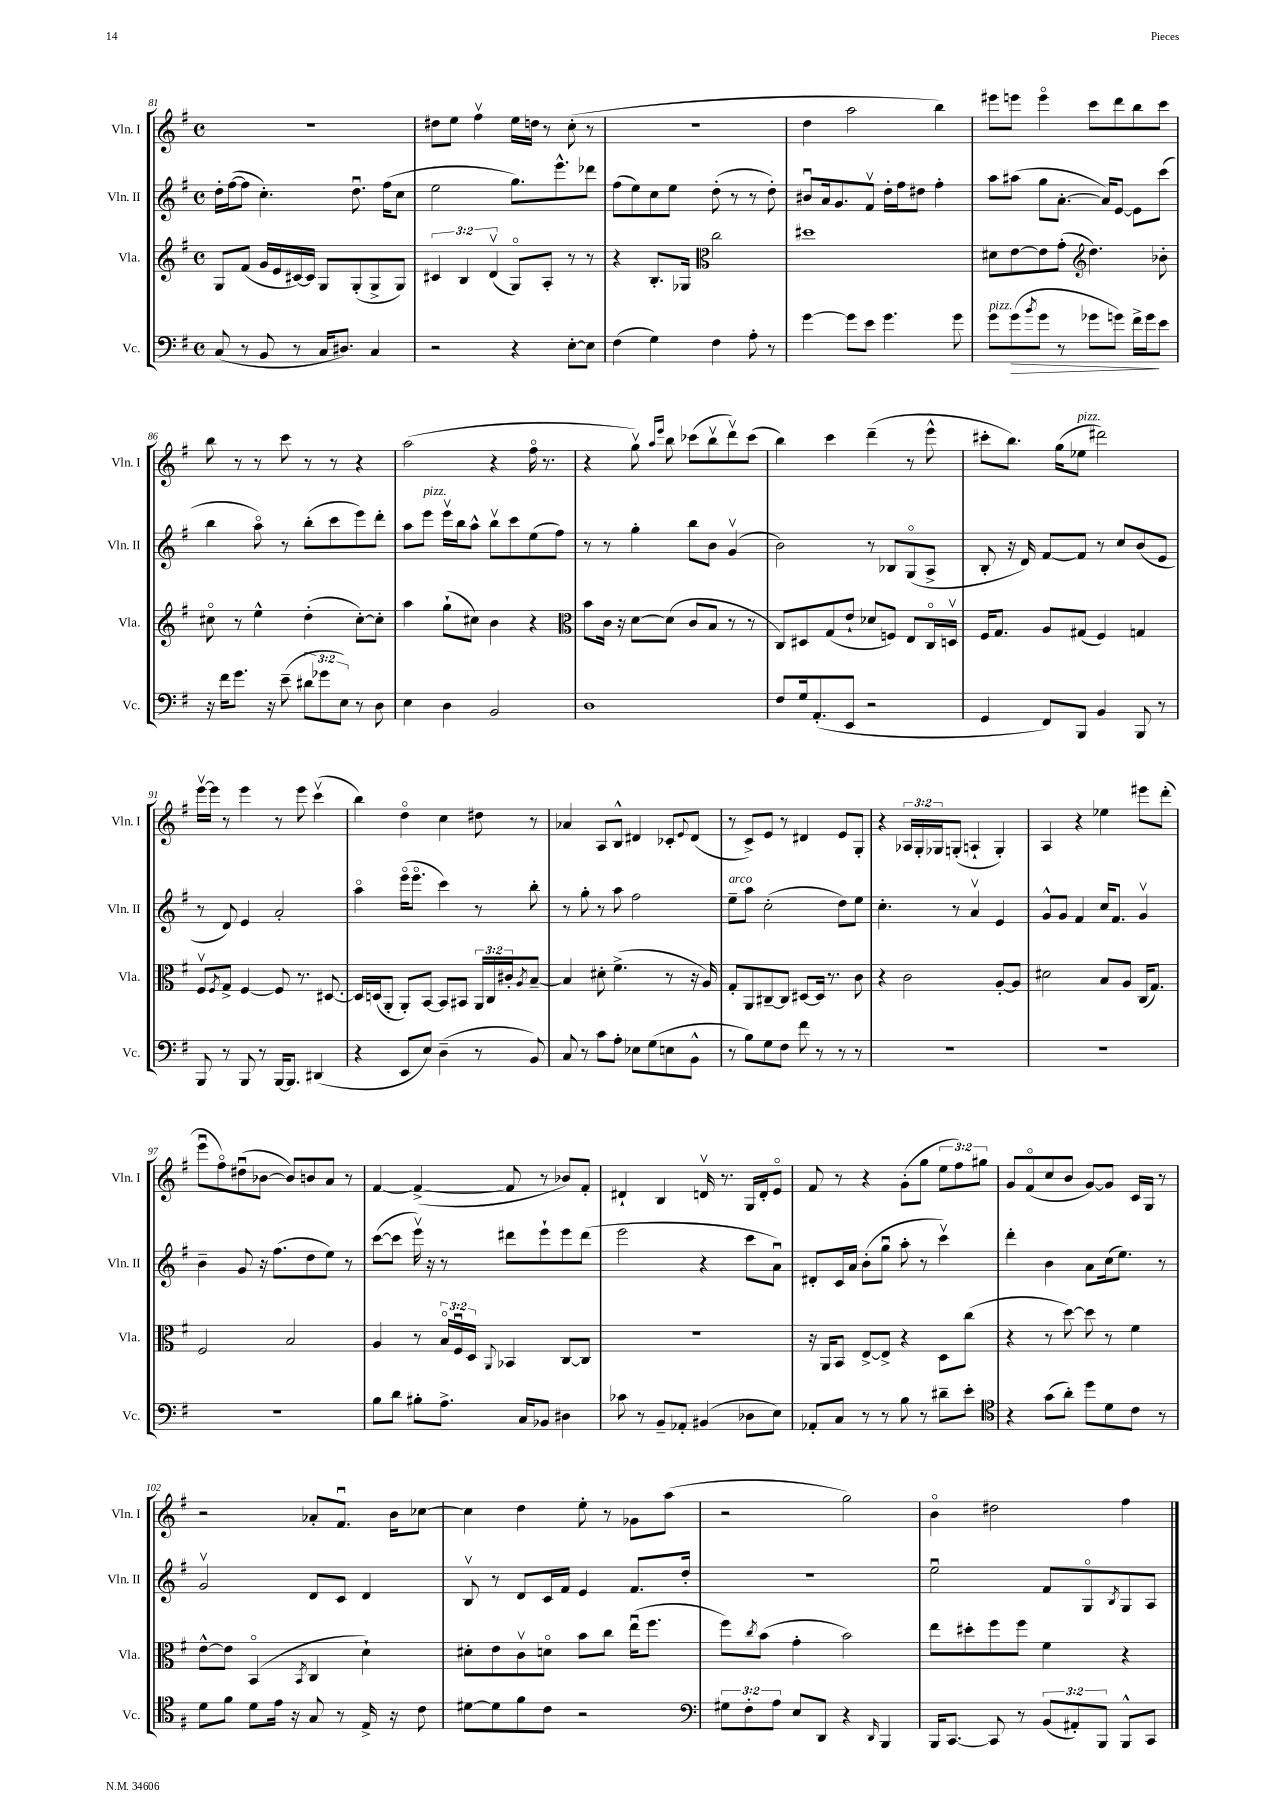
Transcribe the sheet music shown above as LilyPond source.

<<
\new StaffGroup <<
\new Staff = "s0" \with { instrumentName = "Vln. I" shortInstrumentName = "Vln. I" } {
    \clef treble \key g \major \defaultTimeSignature \time 4/4 \override Staff.TupletNumber.text = #tuplet-number::calc-fraction-text
    R1 |
    dis''8 e''8 fis''4\upbow e''16 d''16 r8 c''8-.( r8 |
    r1 |
    d''4 a''2 b''4) |
    eis'''8 e'''8 e'''4\flageolet c'''8 d'''8 b''8 c'''8 |
    b''8 r8 r8 c'''8 r8 r8 r4 |
    a''2( r4 fis''16\flageolet r8. |
    r4 g''8\upbow) \grace { a''16 e'''16 } b''8 ces'''8( b''8\upbow d'''8\upbow) ces'''8( |
    b''4) c'''4 d'''4--( r8 e'''8-^ |
    cis'''8-. b''8.) g''16( ees''8^\markup { \italic "pizz." } dis'''2) |
    e'''16~\upbow e'''16 r8 e'''4 r8 e'''8 c'''4\upbow( |
    b''4) d''4\flageolet c''4 dis''8 r8 |
    aes'4 a8 b8-^ dis'4 ces'8-. \appoggiatura { e'8 } dis'8( |
    r8 c'8->) e'8 r8 dis'4 e'8 g8-. |
    r4 \tuplet 3/2 { aes16 g16-. ges16 } g8-.( a4-! g4-.) |
    a4 r4 ees''4 eis'''8 d'''8-.( |
    e'''8\downbow fis''8\flageolet) dis''8\downbow( bes'8~ bes'8) b'8 a'8 r8 |
    fis'4~ fis'4~->( fis'8 r8 bes'8) fis'8-. |
    dis'4-! b4 d'16\upbow r8. g16 d'16-. e'8\flageolet |
    fis'8 r8 r4 g'8-.( g''8 \tuplet 3/2 { e''8 fis''8) gis''8 } |
    g'8 fis'8\flageolet( c''8 b'8 g'8~) g'8 c'16 g16 r8 |
    r2 aes'8-. fis'8.\downbow b'16 ces''8~ |
    ces''4 d''4 e''8-. r8 ges'8 a''8( |
    r2 g''2) |
    b'4\flageolet dis''2 fis''4 \bar "|." |
}
\new Staff = "s1" \with { instrumentName = "Vln. II" shortInstrumentName = "Vln. II" } {
    \clef treble \key g \major \defaultTimeSignature \time 4/4
    d''16-. fis''16~( fis''8 c''4.-.) d''8.\downbow fis''16( c''8 |
    e''2 g''8.) e'''8.-^ des'''8 |
    fis''8( e''8) c''8 e''8 d''8-.( r8 r8 d''8-.) |
    bis'8\downbow a'16 g'8. fis'8\upbow d''16-. fis''16 dis''8 fis''4-. |
    a''8 ais''8( g''8 a'8.~-. a'16) e'8~ e'8 c'''8( |
    b''4 a''8\flageolet) r8 b''8-.( c'''8 e'''8) d'''8-. |
    a''8 e'''8^\markup { \italic "pizz." } e'''16\upbow b''16 a''8-^ b''8\upbow c'''8 e''8( fis''8) |
    r8 r8 g''4-. b''8 b'8 g'4\upbow( |
    b'2) r8 bes8 g8\flageolet( a8-> |
    b8-. r16 d'16) fis'8~ fis'8 r8 c''8 b'8( e'8 |
    r8 d'8) e'4 a'2-. |
    a''4\flageolet e'''16\flageolet( e'''8.\flageolet c'''4) r8 b''8-. |
    r8 g''8-. r8 a''8 fis''2 |
    e''8--^\markup { \italic "arco" } a''8 c''2-.( d''8) e''8 |
    c''4.-. r8 a'4\upbow e'4 |
    g'8-^ g'8 fis'4 c''16 fis'8. g'4\upbow |
    b'4-- g'8 r16 fis''8.( d''8 e''8) r8 |
    c'''8~( c'''8 e'''16\upbow) r16 r8 dis'''8 e'''8-! e'''8 dis'''8( |
    e'''2 r4 c'''8 a'8\downbow) |
    dis'8-. c'16 a'16 b'8-.( g''8\downbow a''8-. r8 c'''4\upbow) |
    d'''4-. b'4 a'8 c''16( e''8.) r8 |
    g'2\upbow d'8 c'8 d'4 |
    b8\upbow r8 d'8 c'16 fis'16 e'4 fis'8. d''16-. |
    R1 |
    e''2\downbow fis'8 g8\flageolet \acciaccatura { b8 } g8 a8 \bar "|." |
}
\new Staff = "s2" \with { instrumentName = "Vla." shortInstrumentName = "Vla." } {
    \clef treble \key g \major \defaultTimeSignature \time 4/4 \override Staff.TupletNumber.text = #tuplet-number::calc-fraction-text
    g8 fis'8( g'16 e'16 cis'16~) cis'16 g8 g8-.( g8-> g8) |
    \tuplet 3/2 { cis'4 b4 d'4\upbow( } g8\flageolet) a8-. r8 r8 |
    r4 b8.-. ges16 \clef alto c''2 |
    dis''1 |
    dis'8 e'8~ e'8 g'8-.( \clef treble d''4.) bes'8-. |
    cis''8\flageolet r8 e''4-^ d''4-.( cis''8~-.) cis''8-. |
    a''4 g''8-!( cis''8) b'4 r4 |
    \clef alto b'8 c'16 r16 d'8~ d'8( c'8 b8 r8 r8 |
    c8) dis8 g8( e'8-! des'8 f8) e8 c16\flageolet d16\upbow |
    fis16 g8. a8 gis8( fis4) g4 |
    fis8\upbow \acciaccatura { fis8 } g8-> fis4~ fis8 r8. dis8.~ |
    dis16 d16( a,8-. a,8-.) b,8~ b,8 bis,8 \tuplet 3/2 { a,16 c16 cis'16-. } \acciaccatura { a8 } b8~-- |
    b4 dis'8-. fis'4.->( r8 r16 a16) |
    g8-. a,8 cis8~-- cis8 dis8~ dis16 r8. c'8 |
    r4 c'2 a8~-. a8 |
    dis'2 b8 a8 c16( g8.) |
    fis2 b2 |
    a4 r8 \tuplet 3/2 { b16\flageolet fis16\downbow d16 } \appoggiatura { a,8 } bes,4 c8~ c8 |
    R1 |
    r16 a,16 b,8 e8~-> e8-> r4 d8 c''8( |
    r4 r8 d''8~) d''8 r8 fis'4 |
    e'8~-^ e'8 b,4\flageolet( \acciaccatura { b,8 } c4 d'4-!) |
    dis'8-. e'8 c'8\upbow d'8\flageolet b'8 c''8 e''16\downbow( fis''8. |
    fis''8) \acciaccatura { c''8 } b'8( g'4-. b'2) |
    e''8 dis''8-. fis''8 fis''8 fis'4 r4 \bar "|." |
}
\new Staff = "s3" \with { instrumentName = "Vc." shortInstrumentName = "Vc." } {
    \clef bass \key g \major \defaultTimeSignature \time 4/4 \override Staff.TupletNumber.text = #tuplet-number::calc-fraction-text
    c8( r8 b,8 r8 c16 dis8.) c4 |
    r2 r4 e8~-. e8 |
    fis4( g4) fis4 a8-. r8 |
    g'4~ g'8 e'8 g'4. g'8 |
    g'8^\markup { \italic "pizz." } g'8\>( \acciaccatura { b'8 } g'8 r8 ges'8 g'8) fis'16-> g'16\! e'8 |
    r16 fis'16 g'8. r16 e'8--( \tuplet 3/2 { dis'8 ges'8 e8) } r8 d8 |
    e4 d4 b,2 |
    d1 |
    fis8 g16 a,8.-.( e,8 r2 |
    g,4 fis,8) b,,8 b,4 b,,8 r8 |
    b,,8 r8 b,,8 r8 b,,16~ b,,8. dis,4( |
    r4 e,8 e8) d4--( r8 b,8) |
    c8 r8 c'8 a8-. ees8 g8( e8 b,8-^ |
    r8 b8) g8 fis8 fis'8 r8 r8 r8 |
    R1 |
    R1 |
    R1 |
    b8 d'8 bis8-. a8.-> c16 bes,8 dis4 |
    ces'8 r8 b,8-- aes,8-. bis,4( des8 e8) |
    aes,8-. c8 r8 r8 b8 r8 dis'8-- e'8-. |
    \clef tenor r4 g'8( a'8-.) d''8 d'8 c'8 r8 |
    d'8 fis'8 d'8 e'16 r16 g8 r8 e16-> r16 c'8 |
    dis'8~ dis'8 fis'8 c'8 r2 |
    \clef bass \tuplet 3/2 { gis8 fis8-. a8 } e8 d,8 r4 \grace { d,16 } b,,4 |
    b,,16 c,8.~ c,8 r8 \tuplet 3/2 { b,8( ais,8-.) b,,8 } b,,8-^ c,8 \bar "|." |
}
>>
>>
\layout { \context { \Score currentBarNumber = #81 } }
